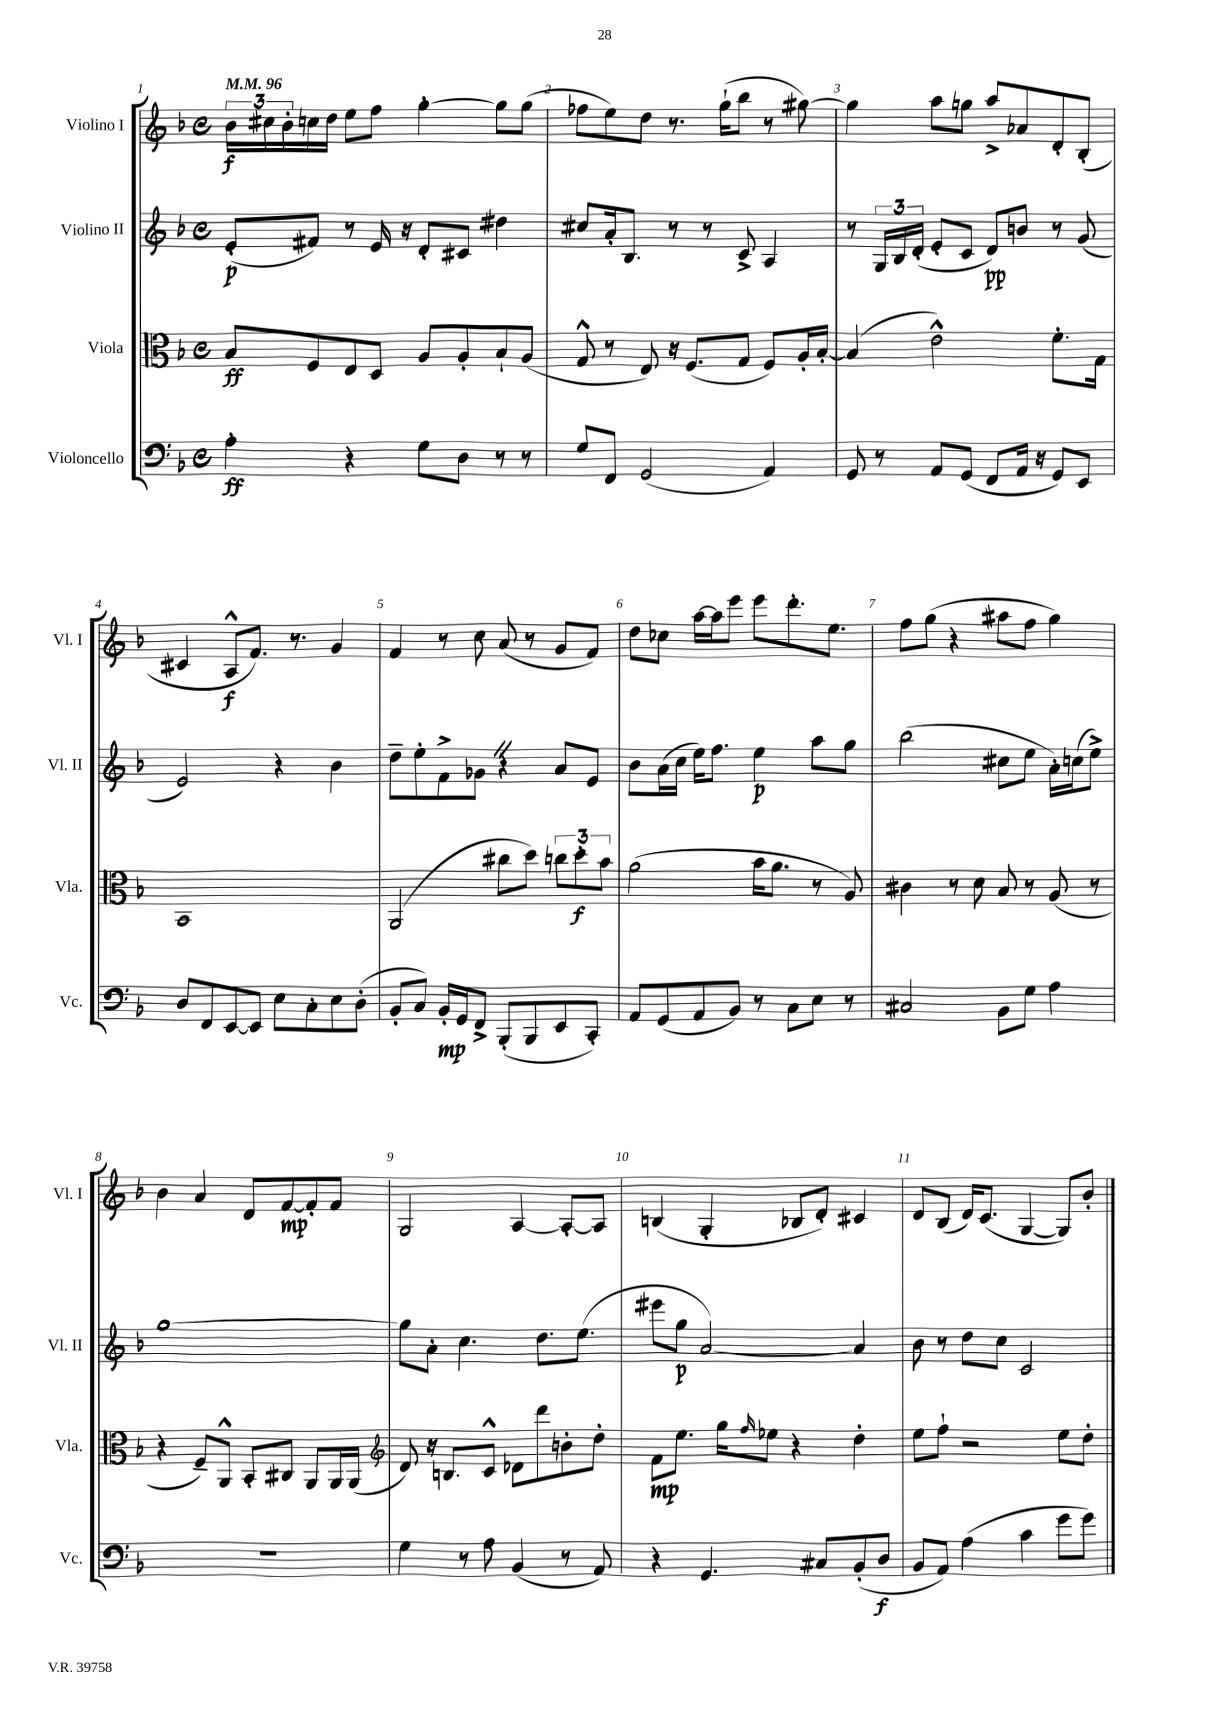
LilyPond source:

<<
\new StaffGroup <<
\new Staff = "s0" \with { instrumentName = "Violino I" shortInstrumentName = "Vl. I" } {
    \clef treble \key f \major \defaultTimeSignature \time 4/4 \tempo 4 = 96
    \tuplet 3/2 { bes'16\f cis''16 bes'16-. } c''16 d''16 e''8 f''8 g''4~-. g''8 g''8( |
    fes''8 e''8) d''8 r8. g''16-!( bes''8 r8 gis''8~) |
    gis''4 a''8 g''8 a''8-> aes'8 d'8-. bes8-.( |
    cis'4 a8-^\f f'8.) r8. g'4 |
    f'4 r8 c''8 a'8( r8 g'8 f'8) |
    d''8 ces''8 a''16~ a''16 e'''8 e'''8 d'''8.-. e''8. |
    f''8 g''8( r4 ais''8 f''8 g''4) |
    bes'4 a'4 d'8 f'8~\mp f'8-. f'8 |
    g2 a4~ a8~-. a8 |
    b4( g4-. bes8 d'8-.) cis'4 |
    d'8 bes8( d'16) c'8.( g4~ g8) bes'8-. \bar "|." |
}
\new Staff = "s1" \with { instrumentName = "Violino II" shortInstrumentName = "Vl. II" } {
    \clef treble \key f \major \defaultTimeSignature \time 4/4
    e'8-.\p( fis'8) r8 e'16 r16 d'8-. cis'8 dis''4 |
    cis''8 a'16-. bes8. r8 r8 c'8-> a4 |
    r8 \tuplet 3/2 { g16 bes16 d'16-.( } e'8-. c'8 d'8\pp) b'8 r8 g'8( |
    e'2) r4 bes'4 |
    d''8-- e''8-. f'8-> ges'8 \once \override BreathingSign.text = \markup { \musicglyph "scripts.caesura.straight" } \breathe r4 a'8 e'8 |
    bes'8 a'16( c''16 e''16) f''8. e''4\p a''8 g''8 |
    bes''2( cis''8 e''8 a'16-.) c''16( e''8->) |
    g''1~ |
    g''8 a'8-. c''4. d''8. e''8.( |
    eis'''8 g''8\p a'2~) a'4 |
    bes'8 r8 d''8 c''8 c'2 \bar "|." |
}
\new Staff = "s2" \with { instrumentName = "Viola" shortInstrumentName = "Vla." } {
    \clef alto \key f \major \defaultTimeSignature \time 4/4
    bes8\ff f8 e8 d8 a8 a8-. bes8-! a8( |
    g8-^ r8 e8) r16 f8.( g8 f8) a16-. bes16~-. |
    bes4( e'2-^) f'8.-. g16 |
    bes,1 |
    a,2( cis''8 d''8) \tuplet 3/2 { c''8 d''8-.\f bes'8 } |
    a'2( bes'16 a'8. r8 a8) |
    cis'4 r8 d'8 bes8 r8 a8( r8 |
    r4 f8--) a,8-^ bes,8-. cis8 a,8 a,16 a,16( |
    \clef treble d'8) r16 b8. c'8-^ des'8 d'''8 b'8-. d''8-. |
    f'8\mp e''8. g''16 \grace { f''16 } ees''8 r4 d''4-. |
    e''8 f''8-! r2 e''8 d''8-. \bar "|." |
}
\new Staff = "s3" \with { instrumentName = "Violoncello" shortInstrumentName = "Vc." } {
    \clef bass \key f \major \defaultTimeSignature \time 4/4
    a4-.\ff r4 g8 d8 r8 r8 |
    g8 f,8 g,2( a,4) |
    g,8 r8 a,8 g,8( f,8 a,16 r16 g,8) e,8 |
    d8 f,8 e,8~ e,8 e8 c8-. e8 d8-.( |
    bes,8-. c8) bes,16-.\mp g,16 f,8-> bes,,8-.( bes,,8 e,8 c,8-.) |
    a,8 g,8( a,8 bes,8) r8 c8 e8 r8 |
    cis2 bes,8 g8 a4 |
    r1 |
    g4 r8 a8 bes,4( r8 a,8) |
    r4 g,4. cis8 bes,8-.( d8\f |
    bes,8 a,8) a4( c'4 g'8 g'8) \bar "|." |
}
>>
>>
\layout { \context { \Score \override BarNumber.break-visibility = ##(#f #t #t) barNumberVisibility = #all-bar-numbers-visible } }
